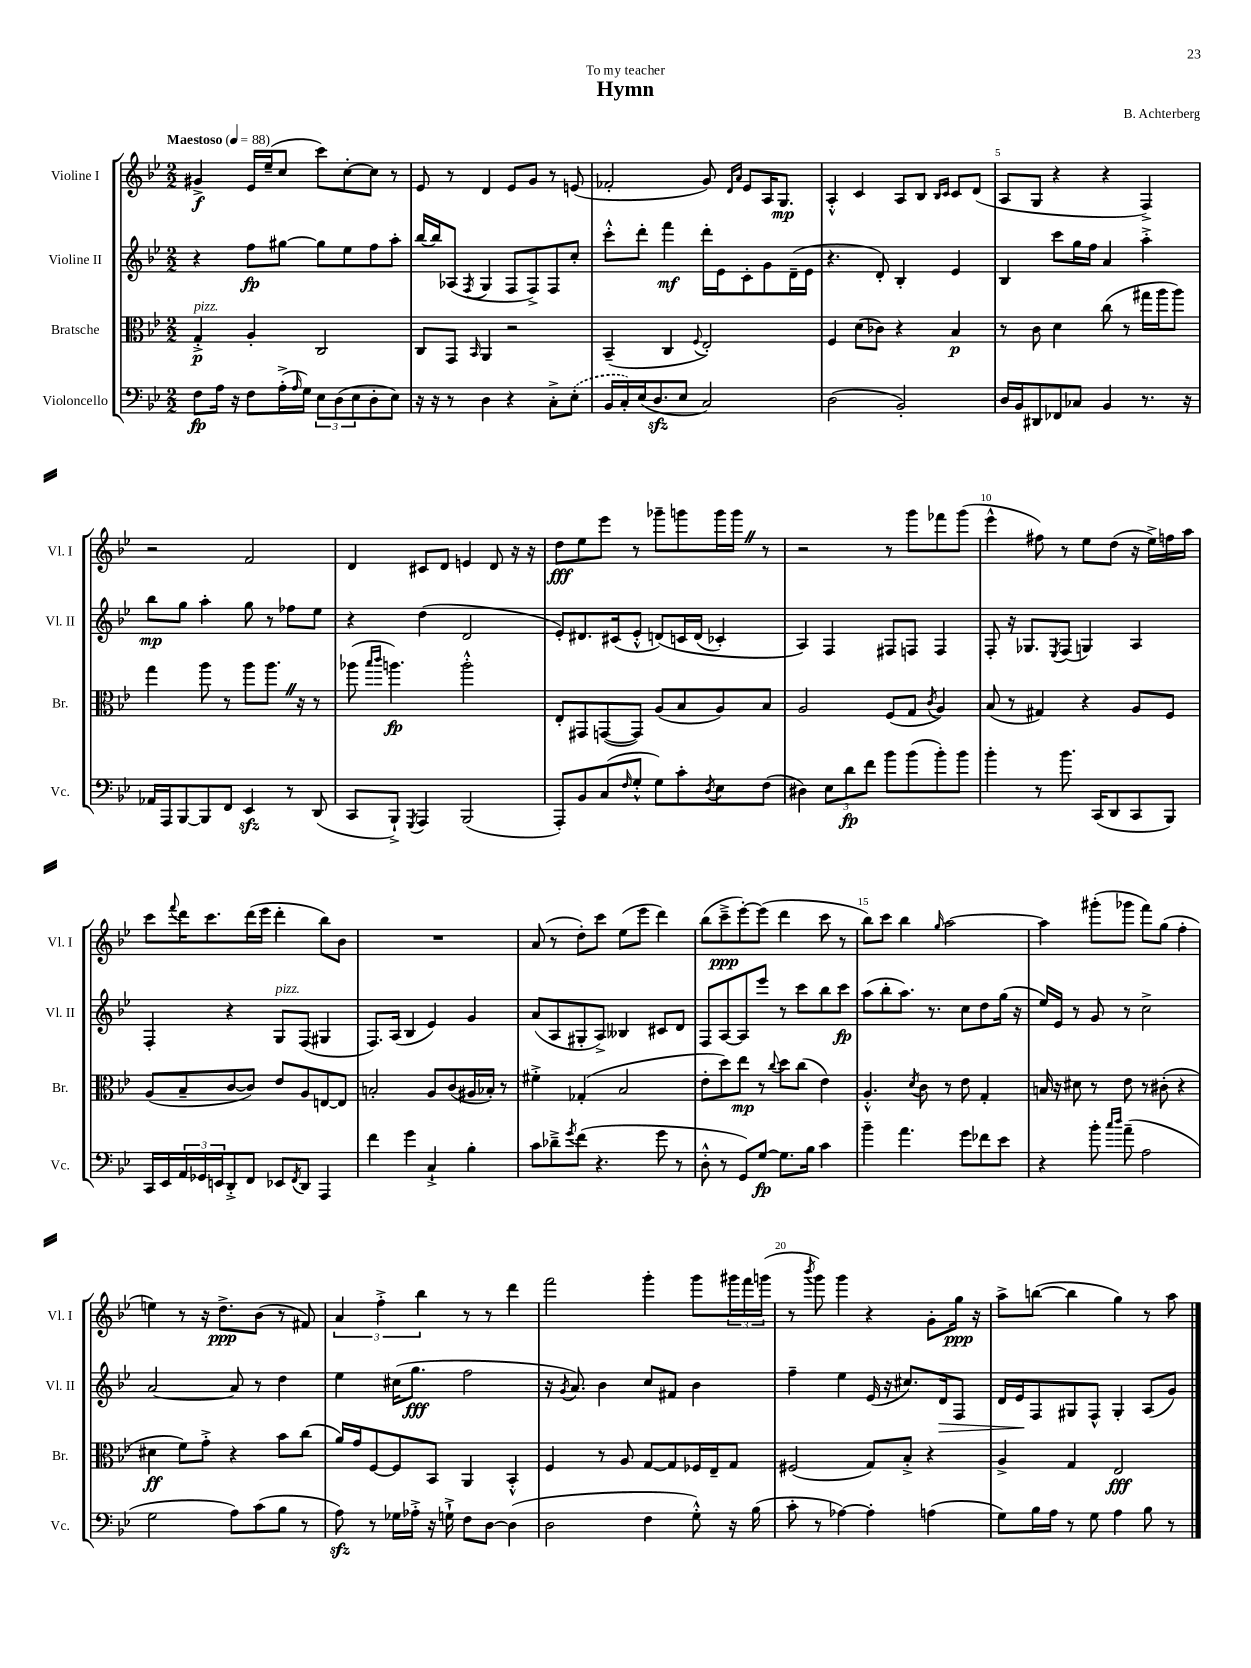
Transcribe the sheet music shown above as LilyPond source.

\header { title = "Hymn" composer = "B. Achterberg" dedication = "To my teacher" }
<<
\new StaffGroup <<
\new Staff = "s0" \with { instrumentName = "Violine I" shortInstrumentName = "Vl. I" } {
    \clef treble \key bes \major \numericTimeSignature \time 2/2 \tempo "Maestoso" 4 = 88
    gis'4->\f ees'16 ees''16--( c''8 c'''8) c''8~-. c''8 r8 |
    ees'8 r8 d'4 ees'8 g'8 r8 e'8( |
    fes'2-. g'8) \grace { d'16 a'16 } ees'8 a16 g8.\mp |
    a4-.-^ c'4 a8 bes8 \grace { bes16 c'16 } c'8 d'8( |
    a8 g8 r4 r4 f4->) |
    r2 f'2 |
    d'4 cis'8 d'8 e'4 d'8 r16 r16 |
    d''8\fff ees''8 ees'''8 r8 ges'''8-- g'''8 g'''16 g'''16 \once \override BreathingSign.text = \markup { \musicglyph "scripts.caesura.straight" } \breathe r8 |
    r2 r8 g'''8 fes'''8 g'''8( |
    ees'''4-^ fis''8) r8 ees''8 d''8( r16 ees''16->) f''16 a''16 |
    c'''8 \appoggiatura { f'''8 } d'''16 c'''8. d'''16( ees'''16 d'''4-. bes''8) bes'8 |
    R1 |
    a'8( r8 d''8-.) c'''8 ees''8( ees'''8 d'''4) |
    bes''8( c'''8--->\ppp ees'''8~-.) ees'''8( d'''4 c'''8 r8 |
    bes''8) c'''8 bes''4 \grace { g''16 } a''2~ |
    a''4 gis'''8-.( ges'''8 f'''8) g''8( f''4-. |
    e''4) r8 r16 d''8.->\ppp bes'8( r8 fis'8) |
    \tuplet 3/2 { a'4 f''4-.-> bes''4 } r8 r8 d'''4 |
    f'''2 g'''4-. g'''8 \tuplet 3/2 { gis'''16 f'''16 g'''16( } |
    r8 \acciaccatura { bes'''8 } g'''8) g'''4 r4 g'8-. g''16\ppp r16 |
    a''8-> b''8~( b''4 g''4) r8 a''8 \bar "|." |
}
\new Staff = "s1" \with { instrumentName = "Violine II" shortInstrumentName = "Vl. II" } {
    \clef treble \key bes \major \numericTimeSignature \time 2/2
    r4 f''8\fp gis''8~ gis''8 ees''8 f''8 a''8-. |
    bes''16~ bes''16 aes8( \acciaccatura { f8 } g4 f8 f8->) f8 c''8-. |
    c'''8-.-^ d'''8-. f'''4\mf d'''16-. ees'16 c'8-. g'8 d'16--( ees'16 |
    r4. d'8-.) bes4-. ees'4 |
    bes4 c'''8 g''16 f''16 a'4 a''4-.-> |
    bes''8\mp g''8 a''4-. g''8 r8 fes''8 ees''8 |
    r4 d''4( d'2 |
    ees'8-.) dis'8. cis'16( ees'8-.-^ d'8)\( c'16 d'16( ces'4-.) |
    a4\) f4 fis8 f8 f4 |
    f8-. r16 ges8. \acciaccatura { ees8 } f8( g4) a4 |
    f4-. r4 g8^\markup { \italic "pizz." } f8( gis4 |
    f8.) a16( bes4 ees'4) g'4 |
    a'8( a8 gis8-. a8->) beses4 cis'8 d'8 |
    f8 a8~ a8 ees'''8 r8 c'''8 bes''8 c'''8\fp |
    a''8( bes''8-. a''8.) r8. c''8 d''8 g''16( r16 |
    ees''16) ees'16 r8 g'8 r8 c''2-> |
    a'2~ a'8 r8 d''4 |
    ees''4 cis''16( g''8.\fff f''2 |
    r16 \acciaccatura { g'8 } a'8.) bes'4 c''8 fis'8 bes'4 |
    f''4-- ees''4 ees'16( r16 cis''8.) d'16\> f8 |
    d'16 ees'16\! f8 gis8 f8-^ gis4-. a8( g'8) \bar "|." |
}
\new Staff = "s2" \with { instrumentName = "Bratsche" shortInstrumentName = "Br." } {
    \clef alto \key bes \major \numericTimeSignature \time 2/2
    g4-.->\p^\markup { \italic "pizz." } a4-. c2 |
    c8 g,8 \grace { bes,16 } a,4 r2 |
    bes,4--( c4 \appoggiatura { f8 } ees2-.) |
    f4 d'8( ces'8) r4 bes4\p |
    r8 c'8 d'4 c''8( r8 gis''16 a''16 a''8) |
    g''4 a''8 r8 a''8 a''8. \once \override BreathingSign.text = \markup { \musicglyph "scripts.caesura.straight" } \breathe r16 r8 |
    aes''8( \grace { bes''16 c'''16 } a''4.\fp) a''2-.-^ |
    ees8-. gis,8 g,8~( g,8) a8( bes8 a8) bes8 |
    a2 f8( g8 \acciaccatura { c'8 } a4) |
    bes8( r8 gis4) r4 a8 f8 |
    a8( bes8-- c'8~ c'8) ees'8 a8 e8~ e8 |
    b2-. a8 c'8( ais16 bes16-.) r8 |
    fis'4-.-> ges4-.( bes2 |
    ees'8-. d''8) ees''8\mp r8 \appoggiatura { c''8 } d''8 c''8( ees'4) |
    a4.-.-^ \acciaccatura { d'8 } c'8 r8 ees'8 g4-. |
    b16 r16 dis'8 r8 ees'8 r8 cis'8-.( r4 |
    dis'4\ff f'8) g'8-.-> r4 bes'8 c''8( |
    a'16) g'16 f8~ f8 bes,8 a,4 bes,4-.-^ |
    f4 r8 a8 g8~ g8 fes16 ees16-- g8 |
    fis2( g8) bes8-.-> r4 |
    a4-> g4 ees2\fff \bar "|." |
}
\new Staff = "s3" \with { instrumentName = "Violoncello" shortInstrumentName = "Vc." } {
    \clef bass \key bes \major \numericTimeSignature \time 2/2
    f8\fp a16 r16 f8 a16-.->( \grace { a16 } g16) \tuplet 3/2 { ees8 d8( ees8 } d8-. ees8) |
    r16 r16 r8 d4 r4 c8-.-> \once \slurDashed ees8-.( |
    bes,16 c16-.) ees16( d8.\sfz ees8 c2) |
    d2( bes,2-.) |
    d16 bes,16 dis,8 fes,8 ces8 bes,4 r8. r16 |
    aes,16 a,,16 bes,,8~ bes,,8 f,8 ees,4\sfz r8 d,8( |
    c,8 bes,,8-!->) \acciaccatura { g,,8 } a,,4 bes,,2( |
    a,,8-.) bes,8 c8( \grace { f16 } g8-.-^ g8) c'8-. \acciaccatura { d8 } ees8 f8( |
    dis4) \tuplet 3/2 { ees8 d'8\fp f'8 } bes'8 bes'8( bes'8-.) bes'8 |
    bes'4-. r8 bes'8. c,16( d,8 c,8 bes,,8) |
    c,16 ees,16 \tuplet 3/2 { a,16 ges,16 e,16 } d,8-.-> f,8 ees,8 \acciaccatura { f,8 } d,8 a,,4 |
    f'4 g'4 c4-!-> bes4-. |
    c'8 des'8---> \acciaccatura { g'8 } f'8( r4. g'8 r8 |
    d8-.-^ r8 g,8) g8~\fp g8. bes16 c'4 |
    bes'4-- a'4. g'8 fes'8 ees'8 |
    r4 bes'8-. \grace { c''16 d''16 } a'8--( a2 |
    g2 a8) c'8( bes8 r8 |
    a8\sfz) r8 ges16 aes16-.-> r16 g16-!-> f8 d8~ d4( |
    d2 f4 g8-.-^) r16 bes16( |
    c'8-. r8 aes4~) aes4-. a4( |
    g8) bes16 a16 r8 g8 a4 bes8 r8 \bar "|." |
}
>>
>>
\layout { \context { \Score \override BarNumber.break-visibility = ##(#f #t #t) barNumberVisibility = #(every-nth-bar-number-visible 5) } }
